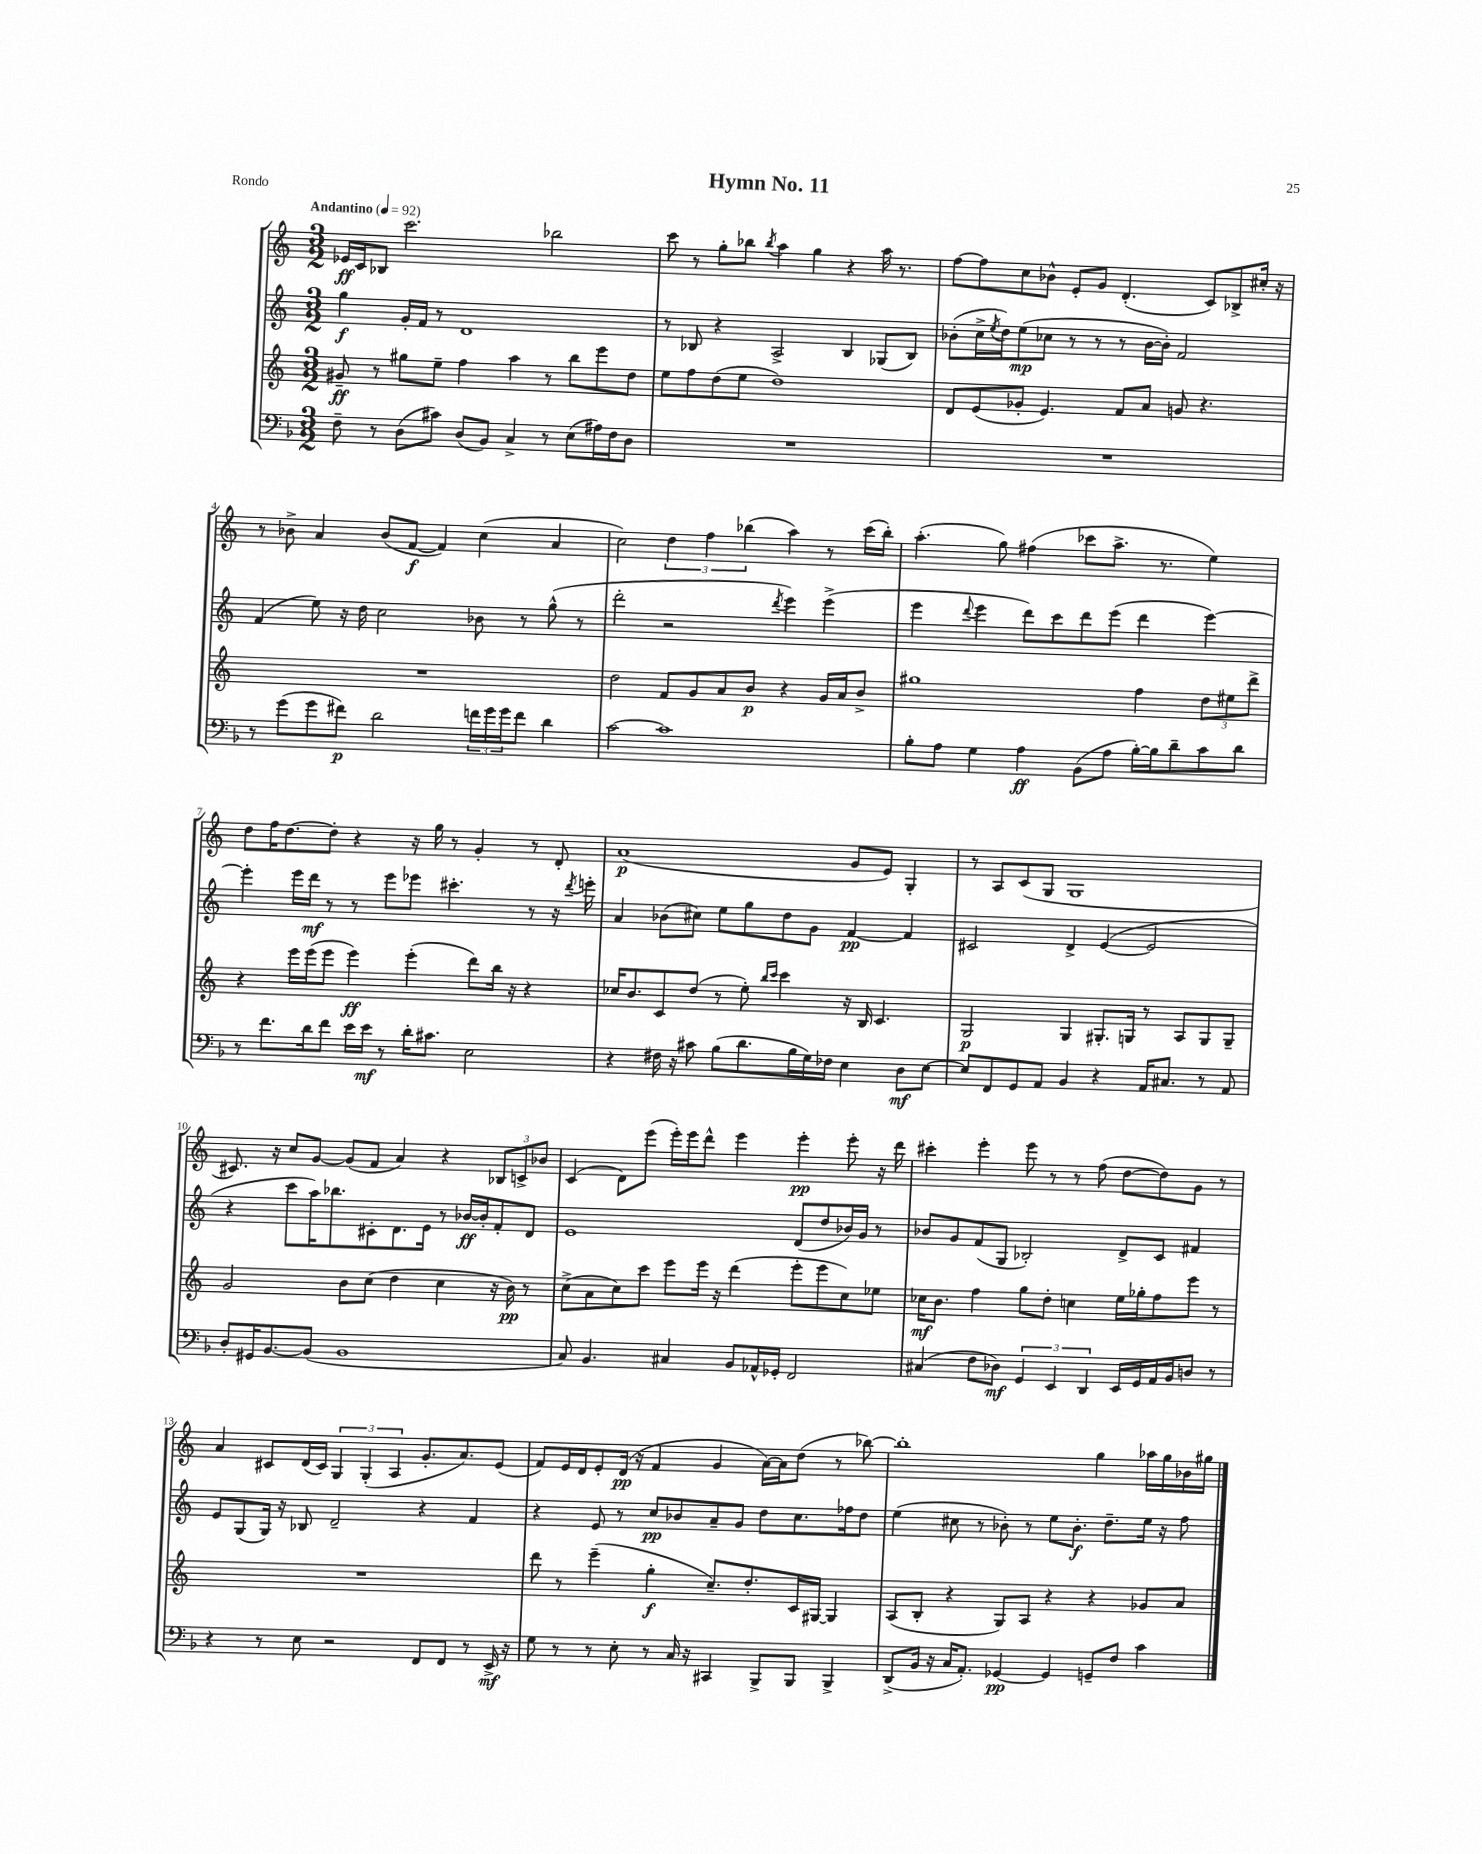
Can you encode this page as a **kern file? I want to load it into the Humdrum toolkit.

**kern	**kern	**kern	**kern
*staff4	*staff3	*staff2	*staff1
*clefF4	*clefG2	*clefG2	*clefG2
*k[b-]	*k[]	*k[]	*k[]
*M3/2	*M3/2	*M3/2	*M3/2
*MM92	*MM92	*MM92	*MM92
8F~	8g#~	4gg	16e-
.	.	.	16c
8r	8r	.	8B-
(8D	8gg#	16g'	2.ccc
.	.	16f	.
8c#)	8ee~	8r	.
(8D	4ff	1d	.
8BB-)	.	.	.
4C^	4aa	.	.
8r	8r	.	2bb-
(8E	8bb	.	.
16A#)	8eee	.	.
16F	.	.	.
8D	8dd	.	.
=	=	=	=
1.r	8ee	8r	8ccc
.	8ff	8B-	8r
.	(8dd	4r	8gg'
.	8ee	.	8bb-
.	.	.	8qbb-
.	1dd)	2A^	4aa
.	.	.	4gg
.	.	4B-	4r
.	.	(8G-	16aa
.	.	.	8.r
.	.	8B-)	.
=	=	=	=
1.r	8d	(8b-'	[8ff
.	(8e	16cc^	8ff]
.	.	8qee	.
.	.	16dd)	.
.	8g-'	(8ee	8cc
.	4.e)	8cc-	8b-^^
.	.	8r	8e'
.	.	8r	8g
.	8f	8r	(4.d'
.	8a	[16b-	.
.	.	16b-'])	.
.	8g	2f	.
.	4.r	.	8c)
.	.	.	8B-^
.	.	.	16cc#'
.	.	.	16r
=	=	=	=
8r	1.r	(4f	8r
(8g	.	.	8b-^
8g	.	8ee)	4a
8f#)	.	16r	.
.	.	16dd	.
2d	.	2cc	(8b-
.	.	.	[8f
.	.	.	4f])
24f	.	8b-	(4cc
24g	.	.	.
24g	.	.	.
8f	.	8r	.
4d	.	(8gg^^	4a
.	.	8r	.
=	=	=	=
[2c	2dd	2ddd'	2cc)
1c]	8f	2r	6dd
.	8g	.	.
.	.	.	6ff
.	8a	.	.
.	.	.	(6bb-
.	8b	.	.
.	.	8qddd	.
.	4r	4eee)	4aa)
.	16g	(4eee^	8r
.	16a	.	.
.	8b^	.	(16ccc
.	.	.	16bb-')
=	=	=	=
8B-'	1gg#	4eee	(4.aa'
8A	.	.	.
.	.	8qqddd	.
4G	.	4eee	.
.	.	.	8gg)
4A	.	8ddd)	(4ff#
.	.	8ccc	.
(8BB-	.	8ddd	8ccc-
8A	.	(8eee	8.aa^
[16B-')	4ff	4ddd	.
16B-]	.	.	8.r
8d~	.	.	.
8c	12dd	[4eee)	4ee)
.	12ee#	.	.
8d	.	.	.
.	12ddd^	.	.
=	=	=	=
8r	4r	4eee']	8dd
8.f	.	.	16ff
.	.	.	[8.dd
.	16eee	16eee	.
16d	(16eee	16ddd	.
8f	8eee	8r	8dd']
16e	4eee)	8r	4r
16e	.	.	.
8r	.	8eee	.
16d'	(4eee'	8eee-	16r
8.c#	.	.	16gg
.	.	4.ccc#'	8r
2E	8ddd)	.	4g'
.	16bb	.	.
.	16r	.	.
.	4r	8r	8r
.	.	16r	8d'
.	.	8qddd	.
.	.	16eee'	.
=	=	=	=
4r	16cc-	4a	(1a
.	8.b	.	.
16F#	8c	(8b-	.
16r	.	.	.
8c#	(8dd	8cc#)	.
(8B-	8r	8ee	.
8.d	8ee')	8gg	.
.	16qqbb	.	.
.	16qqccc	.	.
.	4ccc	8dd	.
16B-	.	.	.
16G)	.	8g	.
16F-	.	.	.
4E	16r	[4f	8g
.	16B	.	.
.	4.c	.	8e)
8D	.	4f]	4G'
[8E	.	.	.
=	=	=	=
8E]	2G	2c#	8r
8FF	.	.	8A
8GG	.	.	(8c
8AA	.	.	8G
4BB-	4G	4d^	1G
4r	8.G#'	([4e	.
.	16G	.	.
16AA	8r	2e]	.
8.C#	.	.	.
.	8A	.	.
8r	8G	.	.
8AA	8G~	.	.
=	=	=	=
8D'	2g	4r	8.c#)
16GG#	.	.	.
[8.BB-	.	.	16r
.	.	8ccc	8cc
(8BB-]	.	16aa)	[8g
.	.	8.bb-	.
1BB-	8b	.	(8g]
.	(8cc	8c#'	8f
.	4dd	8.d	4a)
.	.	16e	.
.	4cc	8r	4r
.	.	[16b-	.
.	.	16b-']	.
.	16r	8f'	12B-
.	16b)	.	.
.	.	.	12c^
.	8r	8d	.
.	.	.	12b-
=	=	=	=
8C)	(8cc^	1e	(4c
4.BB-	8a	.	.
.	8cc)	.	8d)
.	8ccc	.	(8eee
4C#	8eee	.	16eee')
.	.	.	16eee
.	16eee	.	8ddd^^
.	16r	.	.
8BB-	(4ddd	.	4eee
16AA-^^	.	.	.
16GG-'	.	.	.
2FF	8eee'	(8d	4eee'
.	8eee	8dd	.
.	8cc)	16b-)	8eee'
.	.	16g	.
.	8ee-	8r	16r
.	.	.	16ddd
=	=	=	=
(4C#	16cc-	8b-	4ccc#'
.	8.b	.	.
.	.	8g	.
8F	4ff	(8f	4eee'
8D-)	.	8G	.
6GG	8gg	2B-')	8eee
.	8dd'	.	8r
6EE	.	.	.
.	4cc	.	8r
6DD	.	.	.
.	.	.	(8ff
16EE	16ee	8d^	[8dd
16GG	16gg-'	.	.
16AA	8ff	8c	8dd])
16BB-	.	.	.
8D	8eee	4f#	8g
8r	8r	.	8r
=	=	=	=
4r	1.r	8e	4a
.	.	(8G	.
8r	.	16G)	8c#
.	.	16r	.
8E	.	8B-	(16d
.	.	.	16c#)
2r	.	2d~	6G
.	.	.	(6G'
.	.	.	6A
8FF	.	4r	8.g'
8FF	.	.	.
.	.	.	8.a)
8r	.	4f	.
16EE^	.	.	(8e
16r	.	.	.
=	=	=	=
8G	8ddd	4r	8f)
8r	8r	.	16e
.	.	.	16d
8r	(4eee~	8e	8e'
8E'	.	8r	(16d
.	.	.	16r
8r	4gg'	8cc	4f
16C	.	8b-	.
16r	.	.	.
4CC#	8.cc~)	8a~	4g
.	.	8g	.
.	8.dd'	.	.
8BBB-^	.	8dd	[16a)
.	.	.	16a]
8BBB-	16c	8.cc	(8dd
.	[16G#	.	.
4BBB-^	4G#]	.	8r
.	.	16ff-	.
.	.	8dd	[8bb-)
=	=	=	=
(8DD^	(8A	(4ee	1bb-']
16BB-	8B'	.	.
16r	.	.	.
16C	4r	8cc#	.
8.AA')	.	.	.
.	.	8r	.
[4GG-	8G)	8b-')	.
.	8A	8r	.
4GG-]	4r	8ee	.
.	.	8.b-'	.
8GG~	4r	.	4gg
.	.	8.dd~	.
8F	.	.	.
4c	8g-	16ee	16aa-
.	.	16r	16gg
.	8a	8ff	16b-
.	.	.	16gg#
==	==	==	==
*-	*-	*-	*-
